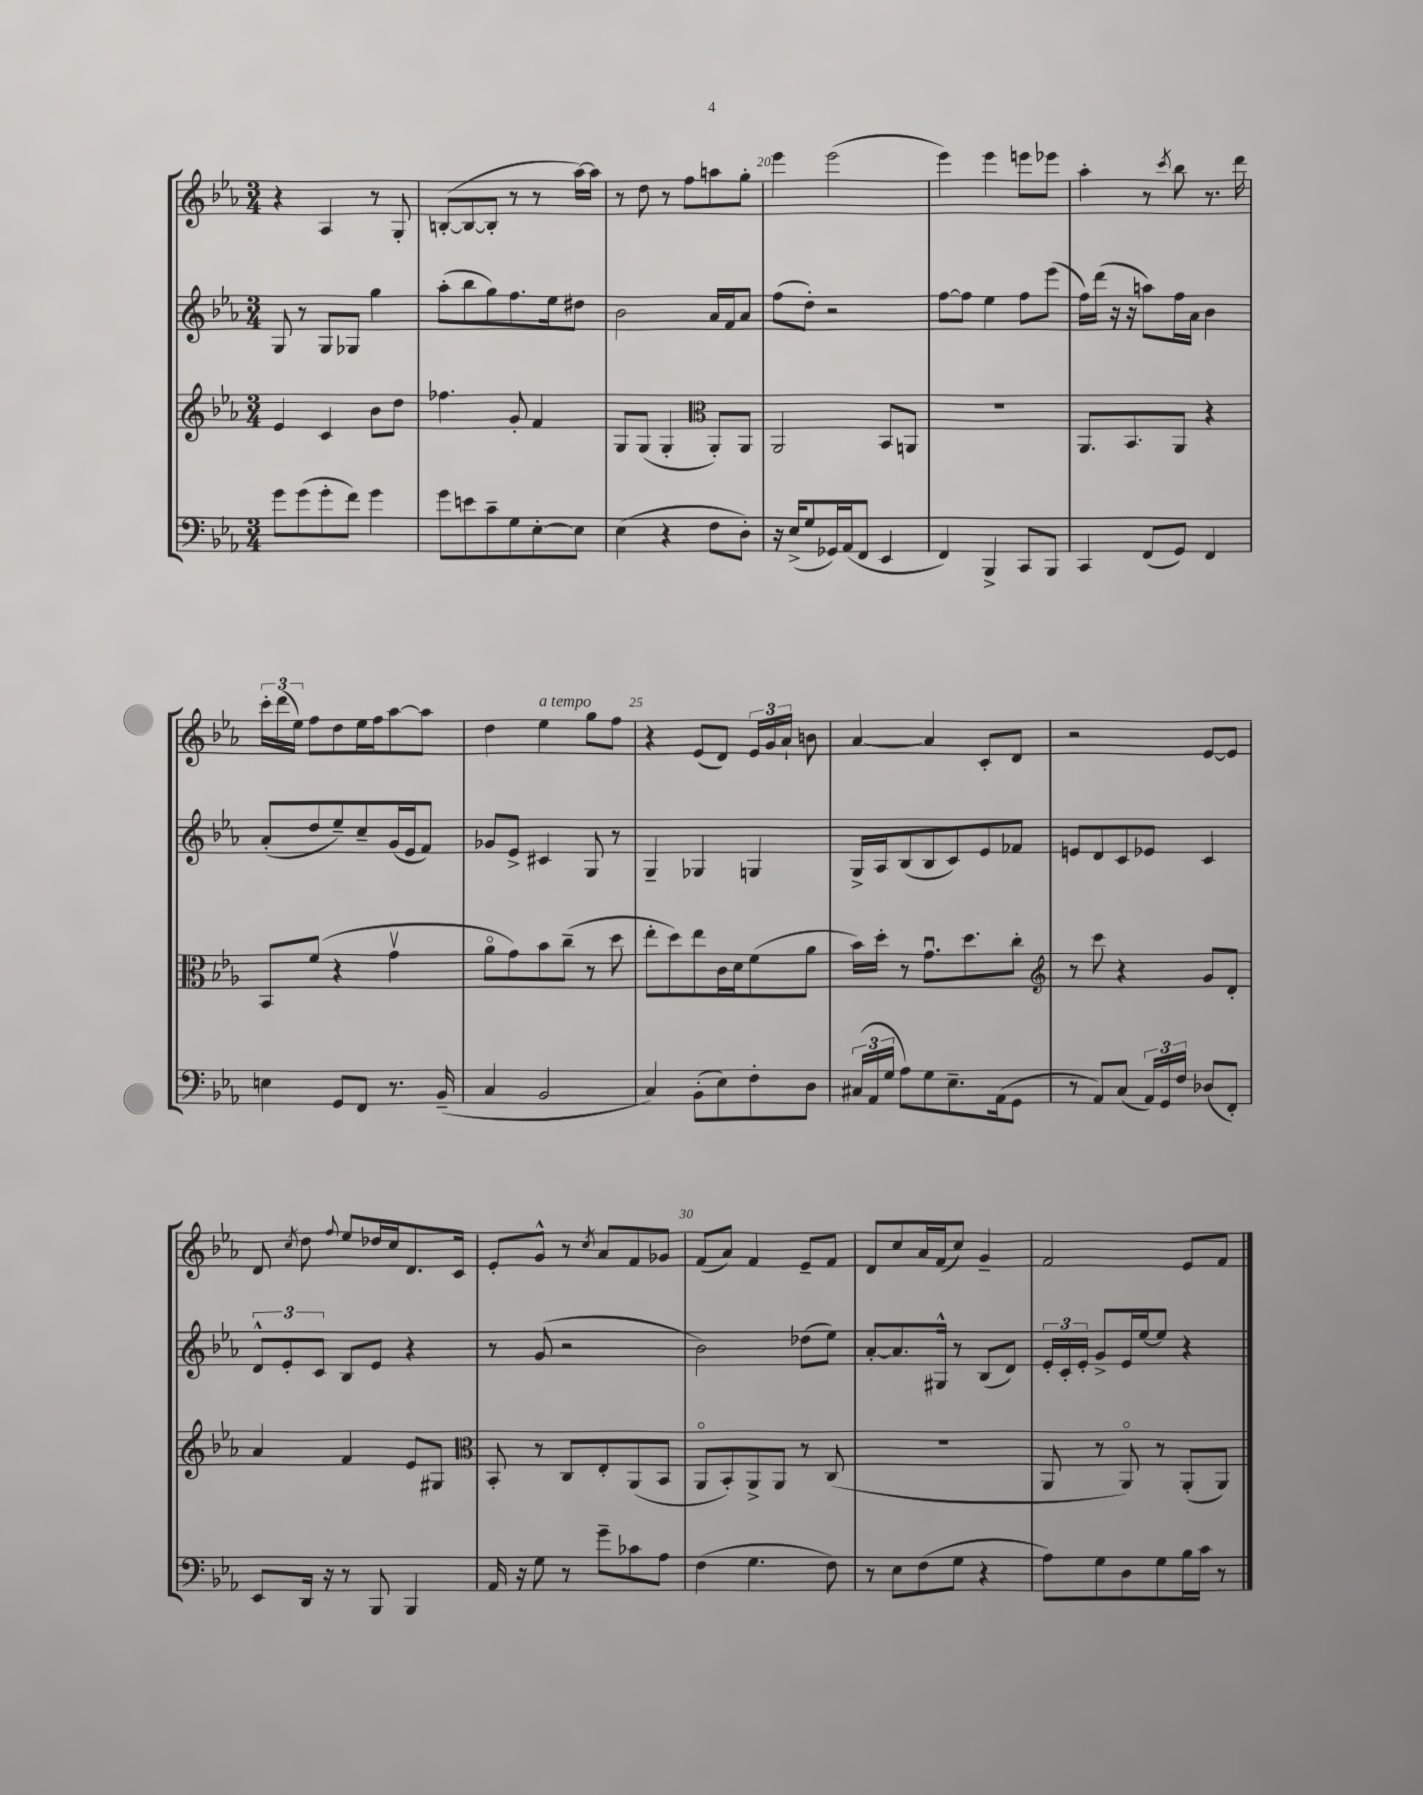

**kern	**kern	**kern	**kern
*part4	*part3	*part2	*part1
*staff4	*staff3	*staff2	*staff1
*clefF4	*clefG2	*clefG2	*clefG2
*k[b-e-a-]	*k[b-e-a-]	*k[b-e-a-]	*k[b-e-a-]
*M3/4	*M3/4	*M3/4	*M3/4
=17	=17	=17	=17
8g\L	4e-/	8G/	4r
(8g\	.	8r	.
8g'\	4c/	8G/L	4A-/
8f\J)	.	8G-X/J	.
4g\	8b-\L	4gg\	8r
.	8dd\J	.	8G'/
=18	=18	=18	=18
8g\L	4.ff-X\	(8aa-'\L	([8Bn'/L
8en\	.	8bb-\	8B/_
8c~\	.	8gg\)	8B'/J]
8G\	8g'/	8.ff\	8r
[8E-'\	4f/	.	8r
.	.	16ee-\k	.
8E-\J]	.	8dd#X\J	[16aa-\LL)
.	.	.	16aa-\JJ]
=19	=19	=19	=19
(4E-\	8G/L	2b-\	8r
.	(8G/J	.	8dd\
4r	4G'/	.	8r
.	.	.	8ff\L
*	*clefC3	*	*
8F\L	8AA-'/L)	16a-/LL	8aan\
.	.	16f/J	.
8D'\J)	8AA-/J	8a-/J	8gg'\J
=20	=20	=20	=20
16r	2AA-/	(8ff\L	4eee-\
(16E-^/KL	.	.	.
8G/	.	8dd'\J)	.
16GG-X/L)	.	2r	(2eee-\
(16AA-/J	.	.	.
8FF/J	.	.	.
4EE-/	8BB-/L	.	.
.	8AAn/J	.	.
=21	=21	=21	=21
4FF/)	2.r	[8ff\L	4eee-\)
.	.	8ff\J]	.
4BBB-^/	.	4ee-\	4eee-\
8CC/L	.	8ff\L	8eeen\L
8BBB-/J	.	(8eee-\J	8eee-X\J
=22	=22	=22	=22
4CC/	8.AA-/L	16ff\LL)	4aa-'\
.	.	(16ddd\JJ	.
.	.	16r	.
.	8.BB-/	16r	.
(8FF/L	.	8aan\L)	8r
.	.	.	8qccc/
8GG/J)	8AA-/J	16ff\L	8bb-\
.	.	16a-\JJ	.
4FF/	4r	4b-\	8.r
.	.	.	16ddd\
!!LO:LB:g=z
=23	=23	=23	=23
4En\	8BB-/L	(8a-'/L	24ccc'\LL
.	.	.	(24ddd\
.	.	.	24ee-\JJ)
.	(8f/J	8dd/	8ff\L
8GG/L	4r	8ee-~/)	8dd\
8FF/J	.	8cc~/	16ee-\L
.	.	.	16ff\J
8.r	4gv\	(16g/L	[8aa-\
.	.	16e-/J	.
.	.	8f/J)	8aa-\J]
(16BB-~/	.	.	.
=24	=24	=24	=24
4C/	8a-\L	8g-X/L	4dd\
.	8g\)	8e-^/J	.
!	!	!	!LO:TX:a:i:t=a tempo
2BB-/	8b-\	4c#X/	4ee-\
.	(8cc~\J	.	.
.	8r	8G/	8gg\L
.	8dd\	8r	8ff\J
=25	=25	=25	=25
4C/)	8ee-'\L	4G~/	4r
.	8dd\)	.	.
(8BB-'\L	8ee-\	4G-X/	(8e-/L
8E-\)	16c\L	.	8d/J)
.	16d\J	.	.
8F'\	(8f\	4Gn/	24e-/LL
.	.	.	24g/
.	.	.	24a-`/JJ
8D\J	8a-\J	.	8bn\
=26	=26	=26	=26
(24C#X/LL	16b-\LL)	16G^/LL	[4a-/
24AA-/	.	.	.
.	16dd'\JJ	16A-/J	.
24G/JJ	.	.	.
8A-\L)	8r	(8B-/	.
8G\	8.gu\L	8B-/	4a-/]
8.E-~\	.	8c/)	.
.	8.dd\	.	.
.	.	8e-/	8c'/L
(16AA-\k	.	.	.
8GG\J	8cc'\J	8f-X/J	8d/J
=27	=27	=27	=27
*	*clefG2	*	*
8r	8r	8en/L	2r
8AA-/L)	8ccc\	8d/	.
(8C/J	4r	8c/	.
24AA-/LL)	.	8e-X/J	.
24GG/	.	.	.
24F/JJ	.	.	.
(8D-X/L	8g/L	4c/	[8e-/L
8FF'/J)	8d'/J	.	8e-/J]
!!LO:LB:g=z
=28	=28	=28	=28
8EE-/L	4a-/	12d^^/L	8d/
.	.	12e-'/	.
.	.	.	8qcc/
16DD/Jk	.	.	8dd\
.	.	12c/J	.
16r	.	.	.
.	.	.	8qqff/
8r	4f/	8B-/L	8ee-/L
8BBB-/	.	8e-/J	16dd-X/L
.	.	.	16cc/J
4BBB-/	8e-/L	4r	8.d/
.	8G#X/J	.	.
.	.	.	16c/Jk
=29	=29	=29	=29
*	*clefC3	*	*
16AA-/	8BB-'/	8r	8e-'/L
16r	.	.	.
8G\	8r	(8g/	8g^^/J
8r	8C/L	2r	8r
.	.	.	8qcc/
8g~\L	8E-'/	.	8a-/L
8c-X\	(8AA-/	.	8f/
8A-\J	8BB-/J	.	8g-X/J
=30	=30	=30	=30
(4F\	8AA-/L	2b-\)	(8f/L
.	8BB-'/)	.	8a-/J)
4.G\	8AA-^/	.	4f/
.	8AA-/J	.	.
.	8r	(8dd-X\L	8e-~/L
8F\)	(8C/	8ee-\J)	8f/J
=31	=31	=31	=31
8r	2.r	[8a-'/L	8d/L
8E-\L	.	8.a-/]	8cc/
(8F\	.	.	16a-/L
.	.	16G#X^^/Jk	(16f/J
8G\J	.	8r	8cc/J)
4r	.	(8B-/L	4g~/
.	.	8d/J)	.
=32	=32	=32	=32
8A-\L)	8AA-/	24e-'/LL	2f/
.	.	24c'/	.
.	.	24e-'/JJ	.
8G\	8r	8g^/L	.
8D\	8AA-/)	16e-/L	.
.	.	[16ee-/J	.
8G\	8r	8ee-/J]	.
16B-\L	(8AA-'/L	4r	8e-/L
16c\JJ	.	.	.
8r	8AA-/J)	.	8f/J
==	==	==	==
*-	*-	*-	*-
